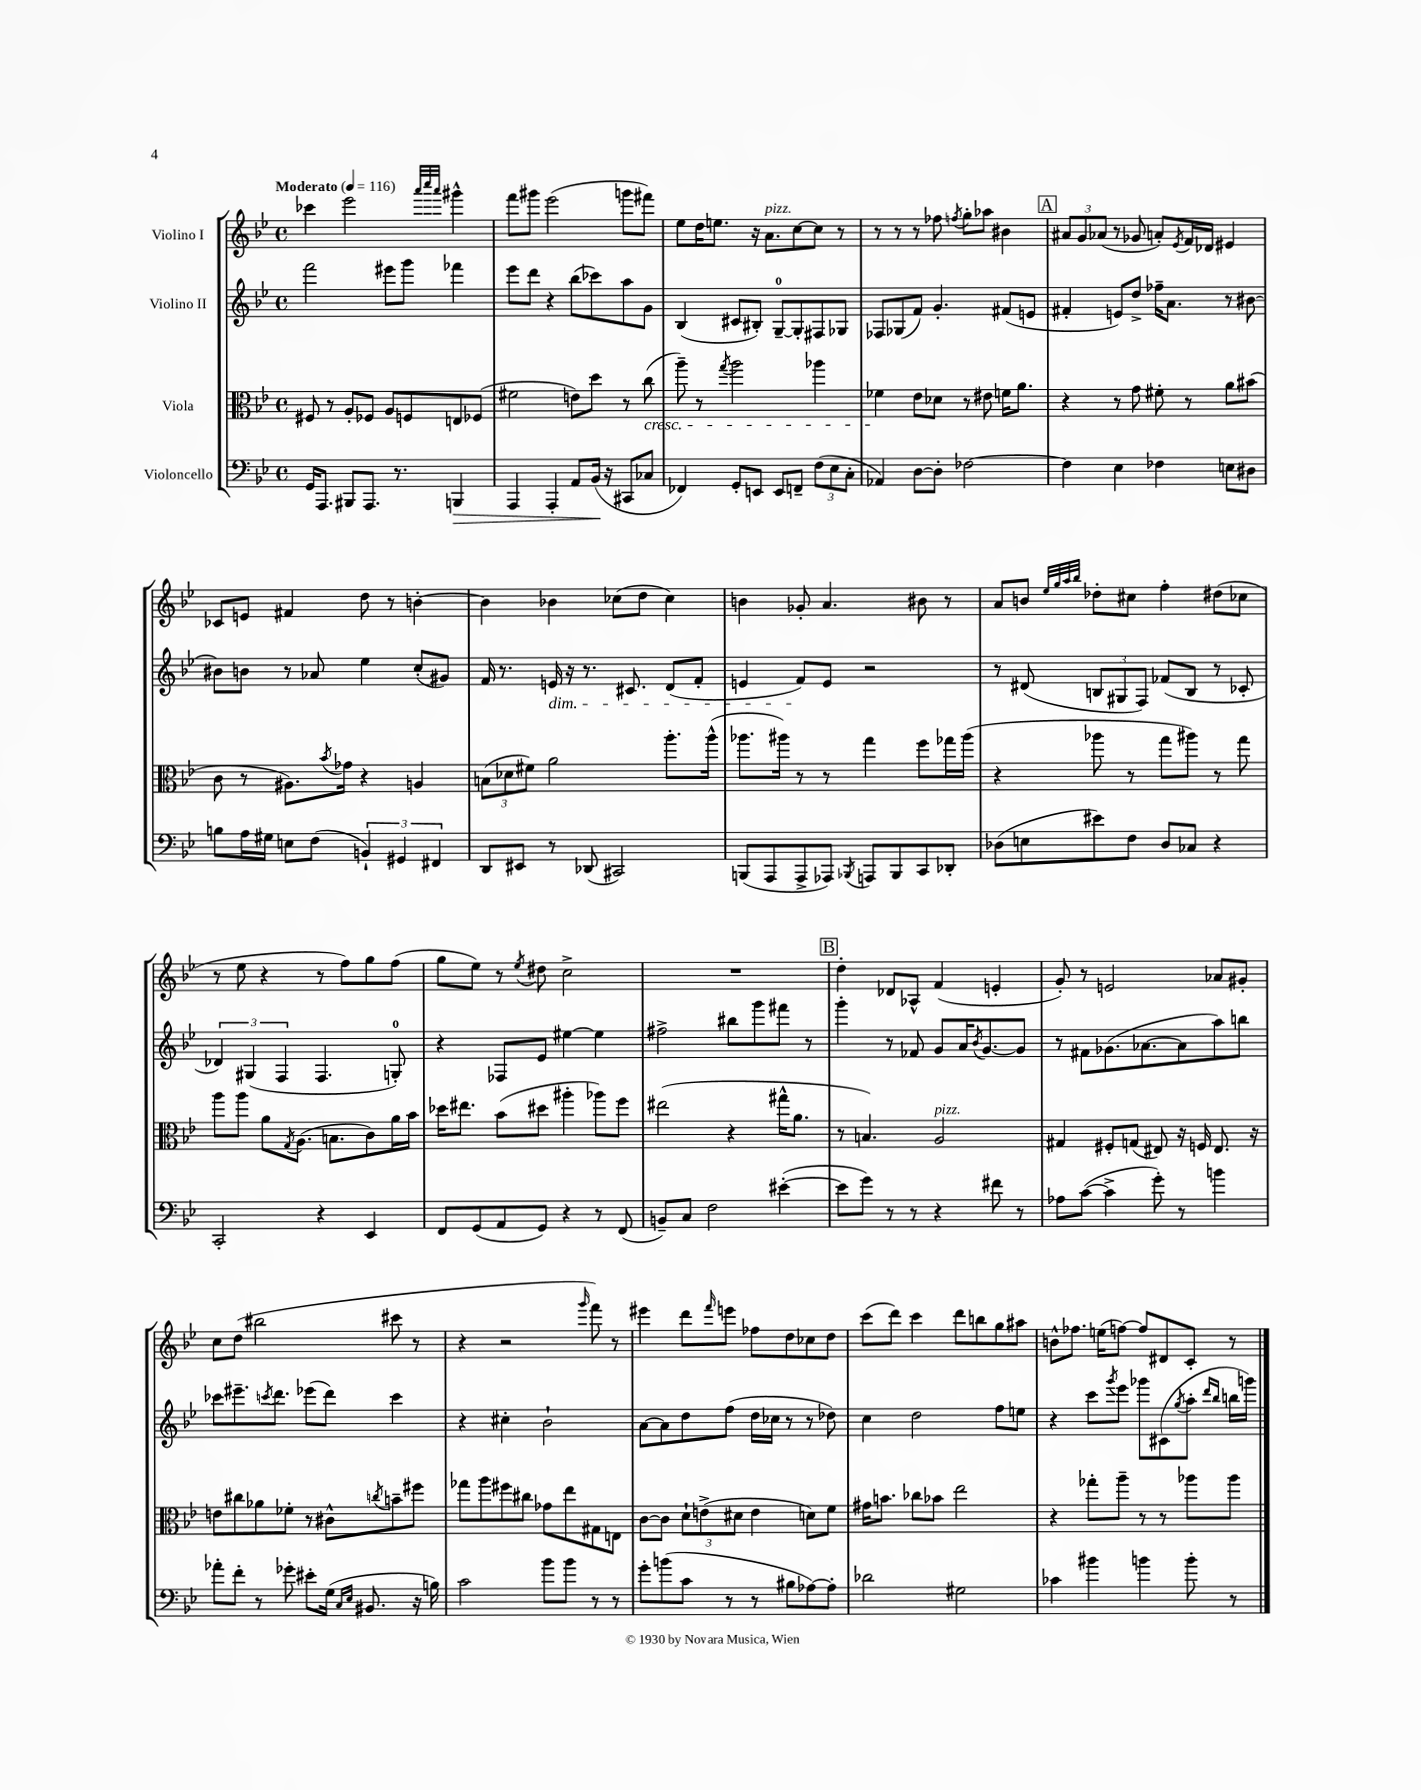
<<
\new StaffGroup <<
\new Staff = "s0" \with { instrumentName = "Violino I" } {
    \clef treble \key bes \major \defaultTimeSignature \time 4/4 \tempo "Moderato" 4 = 116
    ces'''4 ees'''2 \grace { a'''32 c''''32 a'''32 } gis'''4-^ |
    f'''8 gis'''8 ees'''2( g'''8 fis'''8) |
    ees''8 d''16 e''8. r16 a'8.^\markup { \italic "pizz." } c''8~ c''8 r8 |
    r8 r8 r8 fes''8 \acciaccatura { f''8 } g''8-. aes''8 bis'4 |
    \mark \markup { \box "A" } \tuplet 3/2 { ais'8 g'8 aes'8( } r8 ges'8 a'8-.) \acciaccatura { ees'8 } f'16 des'16 eis'4 |
    ces'8 e'8 fis'4 d''8 r8 b'4~-. |
    b'4 bes'4 ces''8( d''8 ces''4) |
    b'4 ges'8-. a'4. bis'8 r8 |
    a'8 b'8 \grace { ees''32 g''32 a''32 bes''32 } des''8-. cis''8 f''4-. dis''8( ces''8 |
    r8 ees''8 r4 r8 f''8) g''8 f''8( |
    g''8 ees''8) r8 \acciaccatura { ees''8 } dis''8 c''2-> |
    R1 |
    \mark \markup { \box "B" } d''4-. des'8 aes8-^ f'4( e'4-. |
    g'8-.) r8 e'2 aes'8 gis'8-. |
    c''8 d''8( bis''2 cis'''8 r8 |
    r4 r2 \grace { g'''16 } f'''8) r8 |
    eis'''4 d'''8 \grace { f'''16 } e'''8 fes''8 d''8 ces''8 d''8 |
    c'''8( d'''8) c'''4 d'''8 b''8 g''8 ais''8 |
    b'8-^ fes''8. e''16( f''8~) f''8 dis'8 c'8-. r8 \bar "|." |
}
\new Staff = "s1" \with { instrumentName = "Violino II" } {
    \clef treble \key bes \major \defaultTimeSignature \time 4/4
    f'''2 eis'''8 g'''8 fes'''4 |
    ees'''8 d'''8 r4 bes''8( ces'''8) a''8 g'8 |
    bes4( cis'8 bis8-.) g8-0~-- g8-. fis8 ges8 |
    fes8 ges8( f'8) g'4.-. fis'8( e'8 |
    \mark \markup { \box "A" } fis'4-. e'8) d''8-> fes''16-- a'8. r8 bis'8~ |
    bis'8 b'8 r8 aes'8 ees''4 c''8-.( gis'8) |
    f'16 r8. e'16\dim r16 r8. cis'8. d'8( f'8-. |
    e'4 f'8\!) e'8 r2 |
    r8 dis'8( \tuplet 3/2 { b8 gis8 f8) } fes'8( b8 r8 ces'8-. |
    \tuplet 3/2 { des'4) gis4( f4 } f4. g8-0-.) |
    r4 fes8 ees'8 eis''4~ eis''4 |
    fis''2-> bis''8 g'''8 fis'''8 r8 |
    \mark \markup { \box "B" } g'''4-. r8 fes'8 g'8 a'16 \acciaccatura { bes'8 } g'8.~ g'8 |
    r8 fis'8 ges'8.( aes'8.~ aes'8 a''8) b''8 |
    ces'''8 eis'''8.-- \acciaccatura { c'''8 } d'''8. ees'''8( d'''8) c'''4 |
    r4 cis''4-. bes'2-! |
    a'8~ a'8 d''8 f''8( d''16 ces''16 r8 r8 des''8) |
    c''4 d''2 f''8 e''8 |
    r4 c'''8 \acciaccatura { g'''8 } ees'''8 ges'''8 cis'8( \acciaccatura { g''8 } a''8-. \grace { d'''16 bes''16 } b''16 g'''16) \bar "|." |
}
\new Staff = "s2" \with { instrumentName = "Viola" } {
    \clef alto \key bes \major \defaultTimeSignature \time 4/4
    fis8 r8 a8-. fes8 a8 f8 e8 fes8( |
    fis'2 e'8) d''8 r8 c''8\cresc( |
    a''8--) r8 \acciaccatura { g''8 } a''2 aes''4 |
    fes'4\! ees'8 des'8 r8 eis'8 f'16 a'8. |
    \mark \markup { \box "A" } r4 r8 g'8 fis'8-. r8 a'8 bis'8( |
    c'8 r8 ais8.) \acciaccatura { bes'8 } ges'16 r4 a4 |
    \tuplet 3/2 { b8( des'8 fis'8) } a'2 a''8.-. a''16-^( |
    aes''8. ais''16) r8 r8 g''4 f''8 ges''16 ais''16( |
    r4 aes''8 r8 g''8 ais''8) r8 g''8 |
    a''8 a''8 a'8 \acciaccatura { g8 } a8.( b8. c'8) a'16 bes'16 |
    des''16 eis''8. bes'8( dis''8 ais''4-. aes''8) f''8 |
    eis''2( r4 gis''16-^ a'8. |
    \mark \markup { \box "B" } r8 b4.) a2^\markup { \italic "pizz." } |
    gis4 fis8-. g8( eis8) r16 f16 eis8. r16 |
    e'8 cis''8 aes'8 fes'8-. r8 cis'8-^ \acciaccatura { c''8 } b'8-- fis''8 |
    ges''8 a''8 fis''8 cis''8 ges'8 ees''8 gis8 e8 |
    c'8~ c'8 \tuplet 3/2 { d'8-! e'8->( dis'8 } e'4 d'8) f'8 |
    gis'16 b'8. ces''8 bes'8 ees''2 |
    r4 ges''8-. a''8-- r8 r8 aes''8 aes''8 \bar "|." |
}
\new Staff = "s3" \with { instrumentName = "Violoncello" } {
    \clef bass \key bes \major \defaultTimeSignature \time 4/4
    g,16 a,,8. bis,,8 a,,8. r8. b,,4\> |
    a,,4 a,,4-. a,8 bes,16\!( r16 cis,8 ces8 |
    fes,4) g,8-. e,8 e,8 f,8-- \tuplet 3/2 { f8( ees8 c8-. } |
    aes,4) d8~ d8-. fes2~ |
    \mark \markup { \box "A" } fes4 ees4 fes4 e8 dis8 |
    b8 a16 gis16 e8 f8( \tuplet 3/2 { b,4-!) gis,4 fis,4 } |
    d,8 eis,8 r8 des,8( cis,2) |
    b,,8( a,,8 a,,8-> aes,,8) \acciaccatura { bes,,8 } a,,8 bes,,8 c,8 des,8-. |
    des8( e8 eis'8) f8 des8 ces8 r4 |
    c,2-. r4 ees,4 |
    f,8 g,8( a,8 g,8) r4 r8 f,8( |
    b,8--) c8 f2 eis'4~-.( |
    \mark \markup { \box "B" } eis'8 g'8) r8 r8 r4 fis'8 r8 |
    aes8 c'8~( c'4-> g'8-.) r8 b'4 |
    aes'8-. f'8-. r8 ges'8-. eis'8-. g16( \grace { c16 ees16 } bis,8. r16 b16) |
    c'2 bes'8 bes'8 r8 r8 |
    g'8-. b'8( c'8 r8 r8 bis8 aes8~) aes8-. |
    des'2 gis2 |
    ces'4 bis'4 b'4 b'8-. r8 \bar "|." |
}
>>
>>
\layout { \context { \Score \remove "Bar_number_engraver" } }
